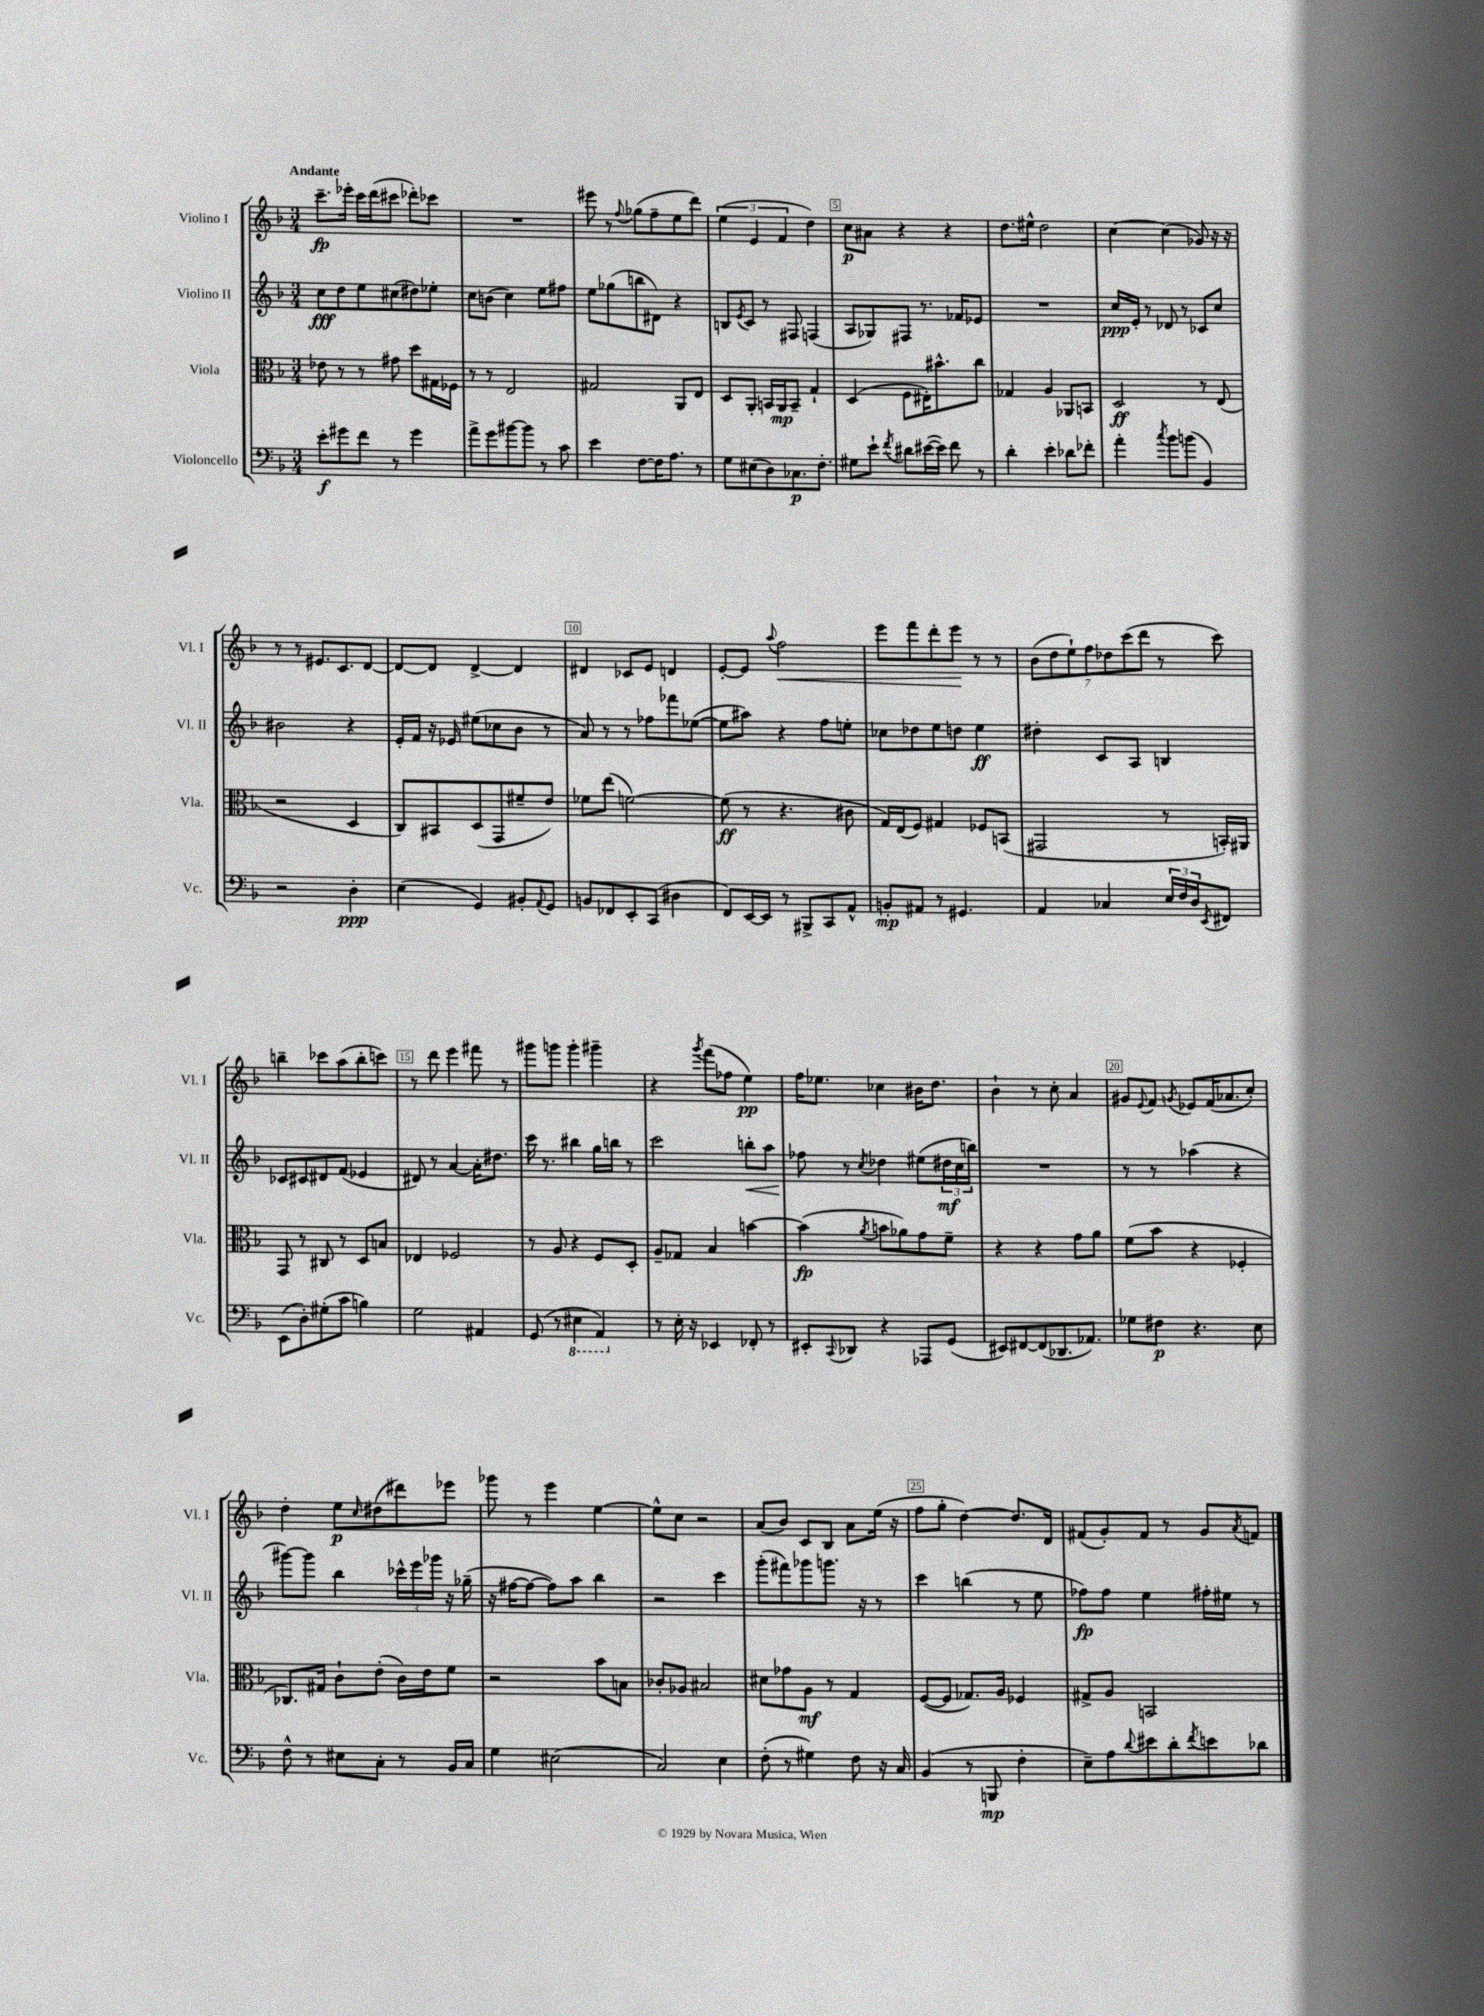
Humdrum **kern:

**kern	**kern	**kern	**kern
*staff4	*staff3	*staff2	*staff1
*clefF4	*clefC3	*clefG2	*clefG2
*k[b-]	*k[b-]	*k[b-]	*k[b-]
*M3/4	*M3/4	*M3/4	*M3/4
8e'	8e-	8cc	8.ccc~
8g#	8r	8dd	.
.	.	.	16eee-'
8f	8r	8ee	16ccc
.	.	.	(16ddd
8r	8g#	(8cc#	8ccc#
4g#	8dd	8dd#)	8ddd-')
.	16G#	8ee-'	8ccc-
.	16F-	.	.
=	=	=	=
8a^	8r	8cc	2.r
8g	8r	(8b	.
[8b#	2E	4cc)	.
8b#]	.	.	.
8r	.	8ee	.
8c	.	8ff#	.
=	=	=	=
4e	2G#	8ee	8eee#
.	.	(8gg-	8r
.	.	.	8qqff
[8F	.	8bb	(8gg-
16F]	.	8d#)	8ff~
8.A	.	.	.
.	8AA	4r	8ee
8r	8E	.	8ddd)
=	=	=	=
8G	8D	8B	(6ee
.	.	8qe	.
(8E#	8AA'	8c	.
.	.	.	6e
8D)	16BB	8r	.
.	16AA	.	.
.	.	.	6f
8.C-	8BB~	8F#	.
.	4G`	(4F	4dd)
8.F'	.	.	.
=	=	=	=
8G#	(4D	8A	8cc
8e`	.	8G-)	8a#
8qf	.	.	.
8d#	8F	8F#	4r
([16e#	16E#')	8.r	.
16e#])	8.b#^^	.	.
8f	.	.	4r
.	.	16f-	.
8r	8cc	8e-	.
=	=	=	=
4d'	4G-	2.r	8.dd
.	.	.	16ee#^^
4e'	4A	.	2dd
8d-	8AA-	.	.
8f-'	8BB	.	.
=	=	=	=
4a'	2D	16cc	[4cc
.	.	16e'	.
.	.	8r	.
8qcc	.	.	.
8b-	.	8d-	(4cc]
(8b	.	8r	.
4BB-)	8r	8c-	8g-)
.	(8E	8cc	16r
.	.	.	16r
=	=	=	=
2r	2r	2b#	8r
.	.	.	8r
.	.	.	8.e#
.	.	.	8.c
4D'	4D	4r	.
.	.	.	[8d
=	=	=	=
(4E	8C)	16e'	8d_
.	.	16f	.
.	8BB#	16r	8d]
.	.	16e-	.
4GG)	(8D	(8ee#	[4d^
.	8GG	8cc-	.
8BB#'	8f#~	8b-	4d]
8qqAA	.	.	.
8GG	8e)	8r	.
=	=	=	=
8BB	8f-	8a)	4d#
8FF-	(8ee	8r	.
8EE'	[2f)	8r	8c-
(8CC	.	8ff-	8e
4D#	.	8fff-	4d
.	.	([8ee-	.
=	=	=	=
8FF)	(8f]	8ee-]	[8e'
[16EE	8r	8aa#)	8e]
16EE]	.	.	.
.	.	.	8qqaa
8r	4.r	4r	2ff
8BBB#^	.	.	.
8CC	.	8ff	.
8AA^^	8c#	8ee'	.
=	=	=	=
8BB'	16G)	8cc-	8eee
.	(16E	.	.
8AA#	8F)	8dd-	8fff
8r	4G#	8ee	8ddd'
4.GG#	.	8dd	8eee
.	8F-	4ee	8r
.	(8BB	.	8r
=	=	=	=
4AA	2GG#	4dd#'	(14b-
.	.	.	14dd
.	.	.	14ee`)
.	.	.	14ff
4C-	.	8c	.
.	.	.	14dd-
.	.	.	(14ccc
.	.	8A	.
.	.	.	14ddd
24E	8r	4B	8r
24F	.	.	.
24D	.	.	.
8qEE	.	.	.
8FF#	16BB')	.	8ccc)
.	16AA#	.	.
=	=	=	=
(8EE	8GG	8c-	4bb~
8D')	8r	8c#	.
(8G#'	8C#	8d#	8ccc-
8c	8r	(8f	(8aa
4B)	8D	4e-	8bb'
.	8B	.	8ccc)
=	=	=	=
2G	4E-	8d#)	8r
.	.	8r	8ddd
.	2F-	[4a	4eee
4AA#	.	16a']	8fff#
.	.	8.dd#	.
.	.	.	8r
=	=	=	=
(8GG	8r	16ccc	8ggg#
.	.	8.r	.
8r	8A	.	8ggg
4EE#	4r	4bb#	4ggg'
4AAA)	8F	16gg	4ggg#~
.	.	16bb	.
.	8D'	8r	.
=	=	=	=
8r	8A~	2ccc	4r
16E'	8G-	.	.
16r	.	.	.
.	.	.	8qggg
4EE-	4B-	.	(8fff
.	.	.	8ff-
8FF-'	[4b	8bb'	4ee)
8r	.	8aa	.
=	=	=	=
8EE#'	(4b]	8ff-	16ff
.	.	.	8.ee-
8qqCC	.	.	.
8DD-	.	8r	.
.	8qa	8qcc	.
4r	8b	4dd-	4cc-
.	8a-)	.	.
8AAA-	8g	(8ee#	16b#
.	.	.	8.dd
(8GG	8f~	24dd#	.
.	.	24cc	.
.	.	24bb)	.
=	=	=	=
8EE#)	4r	2.r	4b-`
[8FF#	.	.	.
(8FF#]	4r	.	8r
8.DD-	.	.	8cc'
.	8g	.	4a
8.AA-)	.	.	.
.	8a	.	.
=	=	=	=
8G-	(8f	8r	8g#
.	.	.	8qqe
8F#	8b-	8r	8f
.	.	.	8qg
4.r	4r	(4aa-	8e-
.	.	.	(16f
.	.	.	8.a-
.	4F-'	4r	.
8E	.	.	8cc')
=	=	=	=
8F^^	8.C-)	[8ggg#)	4dd'
8r	.	8ggg#]	.
.	16G#	.	.
8E#	8c`	4bb-	8ee
.	.	.	16qqcc
8C'	(8e'	.	(8dd#
8r	16c)	24ccc-^^	8ddd#)
.	.	24eee	.
.	16e	.	.
.	.	24ggg-	.
16BB-	8f	16r	8eee-
16C	.	(16gg-~	.
=	=	=	=
4G	2r	16r	8ggg-
.	.	[16ff#	.
.	.	8ff#_	8r
(2E#	.	8ff#])	4eee
.	.	8aa	.
.	8b-	4bb-	[4ee
.	8B	.	.
=	=	=	=
2C)	8c-'	2r	8ee^^]
.	8A-	.	8cc
.	2B#	.	2r
4E	.	4ccc	.
=	=	=	=
(8F'	8d#	(8ggg'	(8a
8r	8g-	8fff#)	8b-)
4G#)	8A	8ggg-	8c
.	8r	8.ggg	8B-
8F	4G	.	8a
.	.	16r	.
16r	.	8r	(16ee
16C	.	.	16r
=	=	=	=
(4BB-	([8F	4ccc	8ff
.	8F]	.	8gg'
8r	8.G-)	(4bb	[4dd)
8BBB	.	.	.
.	16A	.	.
4F'	4F-	8r	8.dd]
.	.	8ee	.
.	.	.	16d
=	=	=	=
8E~)	8G#^	8ff-)	(8f#
8A	8A	8ff-	8g')
8qqd	.	.	.
8e#	2BB	4ee	8f#
8d'	.	.	8r
8qf	.	.	.
8e	.	16ff#'	8g
.	.	16ee#	.
.	.	.	8qa
8d-	.	8r	8f
==	==	==	==
*-	*-	*-	*-
